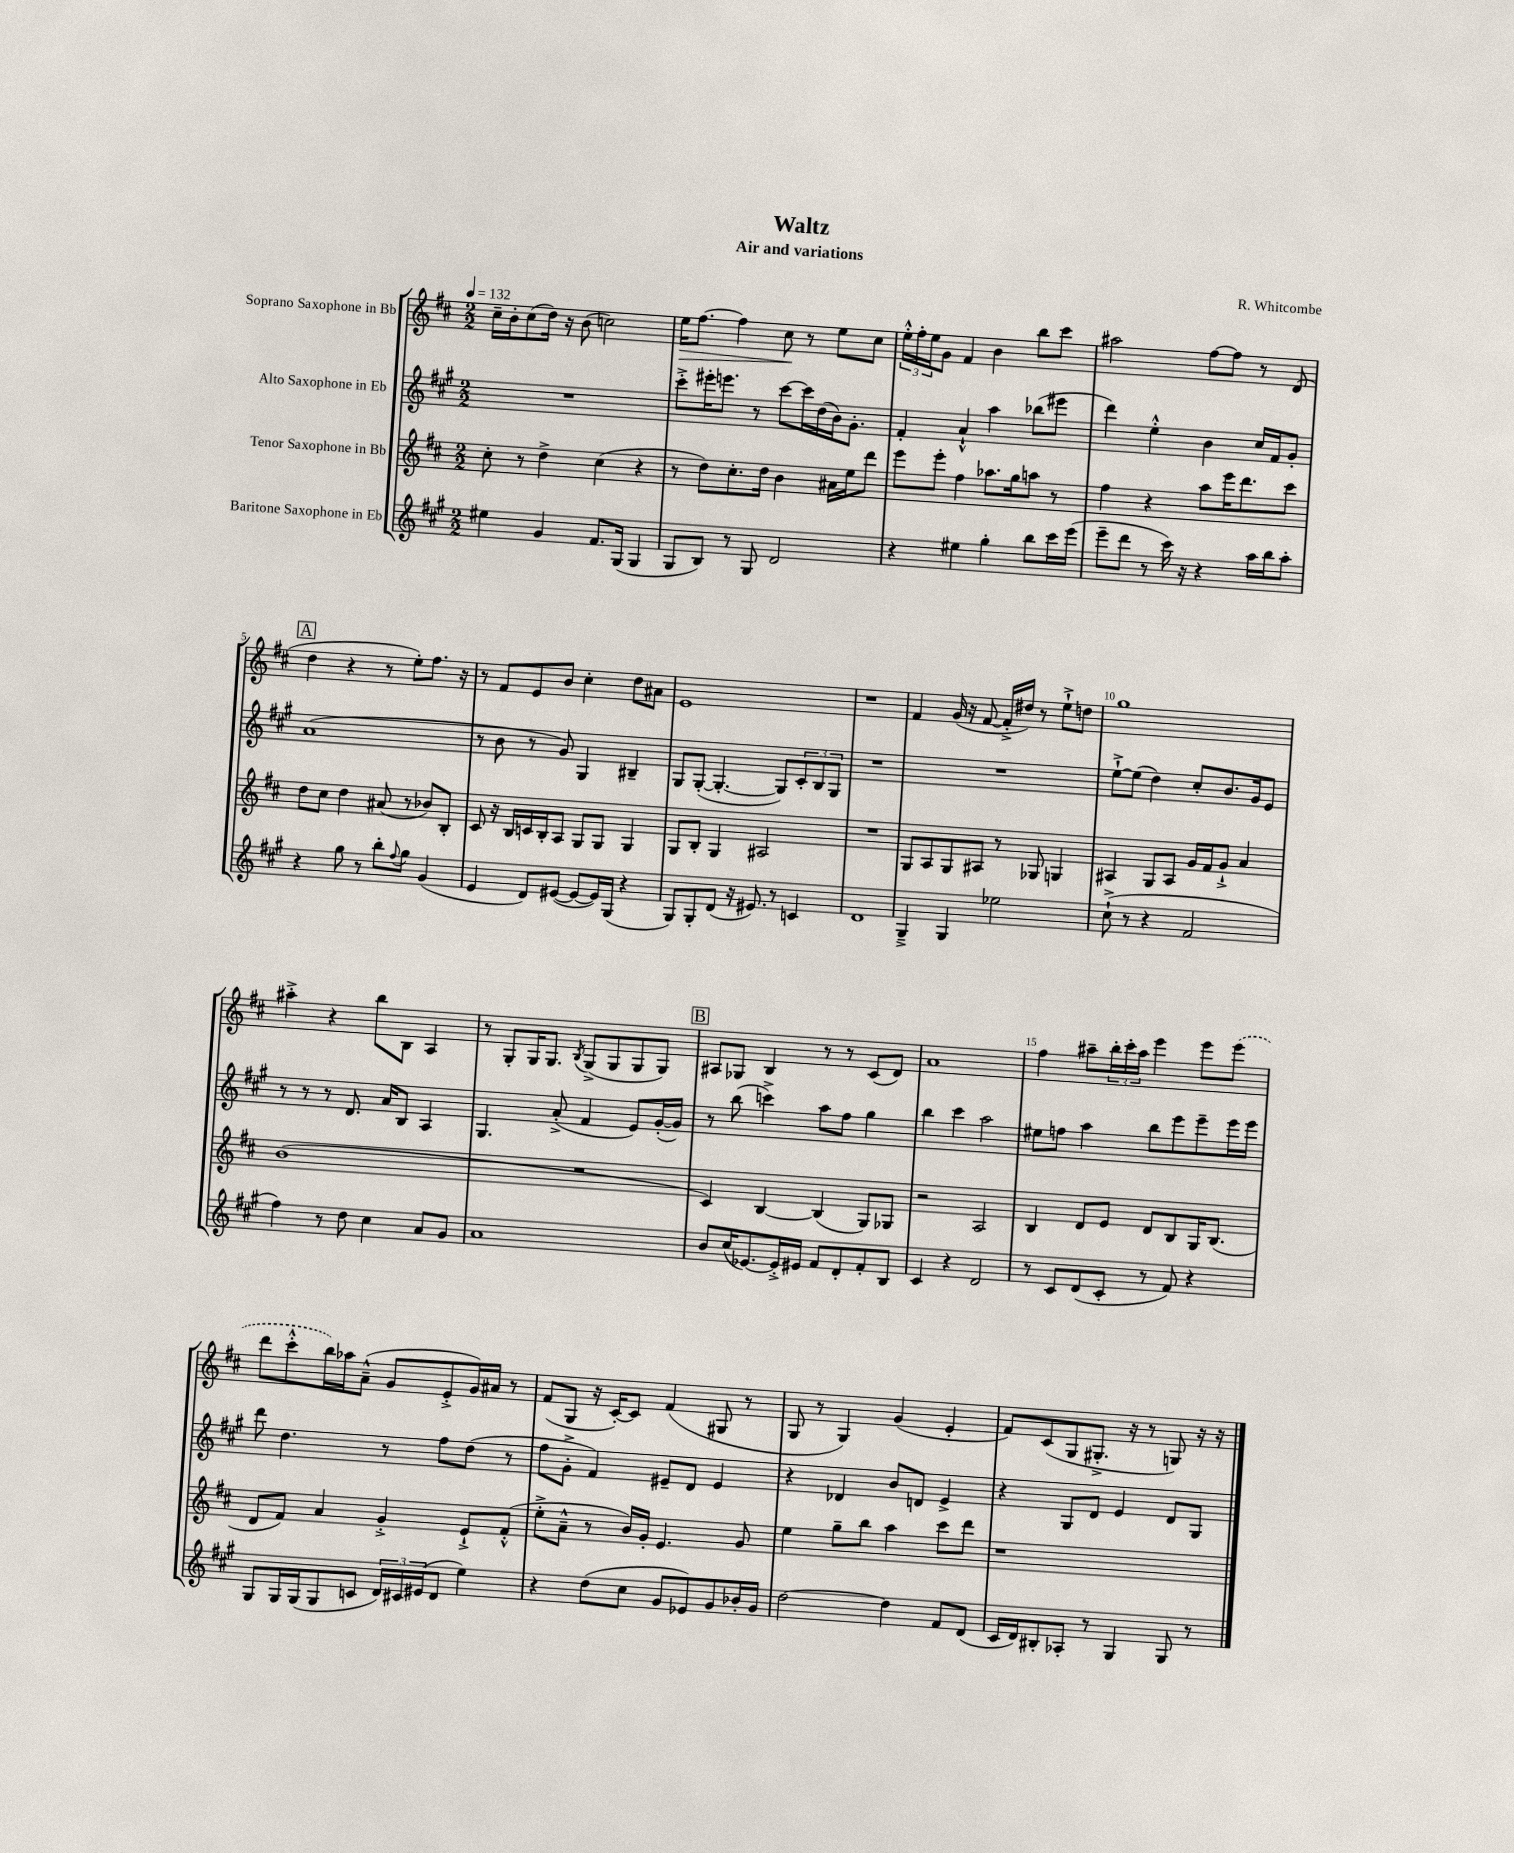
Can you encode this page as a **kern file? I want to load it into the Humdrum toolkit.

**kern	**kern	**kern	**kern	**dynam
*part4	*part3	*part2	*part1	*part1
*staff4	*staff3	*staff2	*staff1	*staff1
*I"Baritone Saxophone in Eb	*I"Tenor Saxophone in Bb	*I"Alto Saxophone in Eb	*I"Soprano Saxophone in Bb	*
*clefG2	*clefG2	*clefG2	*clefG2	*
*k[f#c#g#]	*k[f#c#]	*k[f#c#g#]	*k[f#c#]	*
*M2/2	*M2/2	*M2/2	*M2/2	*
*MM132	*MM132	*MM132	*MM132	*
=1	=1	=1	=1	=1
4ee#X\	8cc#'\	1r	16cc#~\LL	.
.	.	.	16b'\J	.
.	8r	.	(8cc#\	.
4g#/	4dd^\	.	16dd\Jk)	.
.	.	.	16r	.
.	.	.	(8b\	.
8.f#/L	(4cc#\	.	2ccn\)	.
(16G#/Jk	.	.	.	.
4G#/	4r	.	.	.
=2	=2	=2	=2	=2
!	!	!	!	!LO:HP:b
8G#/L	8r	8ccc#'^\L	16ee\KL	>
.	.	.	[8.ff#\J	.
8B/J)	8dd\L)	16eee#X'\K	.	.
.	.	8.eeen\J	.	.
8r	8.cc#'\	.	4ff#\]	.
8G#/	.	8r	.	.
.	16dd\Jk	.	.	.
2d/	4b\	[8ccc#\L	8cc#\	.
.	.	16ccc#\L]	8r	]
.	.	(16dd\	.	.
.	16a#X\LL	16b\J)	8ee\L	.
.	16ee\J	8.g#'\J	.	.
.	8ddd\J	.	8cc#\J	.
=3	=3	=3	=3	=3
4r	8eee\L	4f#'/	24ee'^^\LL	.
.	.	.	24ff#'\	.
.	.	.	24ee\J	.
.	8eee'\J	.	8g\J	.
4ee#X\	4ff#\	4a`^^/	4f#/	.
4gg#'\	8.aa-X\L	4aa\	4b\	.
.	16gg\k	.	.	.
8bb\L	8aan\J	(8bb-X\L	8bb\L	.
16ccc#\L	8r	8eee#X\J	8ccc#\J	.
(16eee\JJ	.	.	.	.
=4	=4	=4	=4	=4
8eee~\L	4ff#\	4ddd\)	2aa#X\	.
8ddd\J	.	.	.	.
8r	4r	4ee'^^\	.	.
16ccc#\)	.	.	.	.
16r	.	.	.	.
4r	8aa\L	4b\	[8ff#\L	.
.	16eee\K	.	8ff#\J]	.
.	8.ddd\	.	.	.
16aa\LL	.	16cc#/LL	8r	.
16bb\J	.	16f#/J	.	.
8aa'\J	8ccc#\J	8g#'/J	(8d/	.
!!LO:LB:g=z
!!LO:REH:place=s1:t=A
=5	=5	=5	=5	=5
4r	8dd\L	(1a	4dd\	.
.	8cc#\J	.	.	.
8gg#\	4dd\	.	4r	.
8r	.	.	.	.
8bb'\L	(8a#X/	.	8r	.
8qqff#/	.	.	.	.
8gg#\J	8r	.	8ee'\L)	.
(4g#/	8b-X/L)	.	8.ff#\J	.
.	8B'/J	.	.	.
.	.	.	16r	.
=6	=6	=6	=6	=6
4e/	8c#/	8r	8r	.
.	16r	8b\	8f#/L	.
.	16B/LL	.	.	.
8d/L)	16cn/	8r	8e/	.
.	16B'/J	.	.	.
([8e#X/J	8A/J	8g#/)	8b/J	.
8e#/L_	8G/L	4G#/	4cc#'\	.
16e#/L])	8G/J	.	.	.
(16G#/JJ	.	.	.	.
4r	4G/	4B#X~/	8dd\L	.
.	.	.	8a#X\J	.
=7	=7	=7	=7	=7
8G#/L)	8G/L	8G#/L	1e	.
8G#'/	8B'/J	([8G#'/J	.	.
(8d/J	4G/	4.G#'/_	.	.
16r	.	.	.	.
8.e#X/)	.	.	.	.
.	2A#X/	.	.	.
8r	.	8G#/L])	.	.
4cn/	.	12c#'/	.	.
.	.	12B/	.	.
.	.	12G#/J	.	.
=8	=8	=8	=8	=8
1d	1r	1r	1r	.
=9	=9	=9	=9	=9
4G#~^/	8G/L	1r	4f#/	.
.	8A/	.	.	.
4G#/	8G/	.	(16g/	.
.	.	.	16r	.
.	8A#X/J	.	[8f#/	.
2ee-X\	8r	.	16f#'^/LL]	.
.	.	.	16dd#X/JJ)	.
.	8G-X/	.	8r	.
.	4Gn/	.	8ee`^\L	.
.	.	.	8ddn\J	.
=10	=10	=10	=10	=10
(8cc#`^\	4A#X/	[8ee`^\L	1gg	.
8r	.	(8ee\J]	.	.
4r	8G/L	4dd\)	.	.
.	8A#/J	.	.	.
2f#/	16g/LL	8cc#'/L	.	.
.	16f#/J	.	.	.
.	8g`^/J	8.b/	.	.
.	4a/	.	.	.
.	.	16g#/k	.	.
.	.	8e/J	.	.
!!LO:LB:g=z
=11	=11	=11	=11	=11
4ff#\)	(1b	8r	4aa#X'^\	.
.	.	8r	.	.
8r	.	8r	4r	.
8dd\	.	8.d/	.	.
4cc#\	.	.	8bb\L	.
.	.	16a/KL	.	.
.	.	8B/J	8B\J	.
8a/L	.	4A/	4A/	.
8g#/J	.	.	.	.
=12	=12	=12	=12	=12
1a	1r	4.G#/	8r	.
.	.	.	8G'/L	.
.	.	.	16G/K	.
.	.	.	8.G/J	.
.	.	(8a'^/	.	.
.	.	.	8qB/	.
.	.	4f#/	(8G^/L	.
.	.	.	8G/	.
.	.	8e/L)	8G/	.
.	.	([16g#'/L	8G/J)	.
.	.	16g#/JJ])	.	.
!!LO:REH:place=s1:t=B
=13	=13	=13	=13	=13
8b/L	4c#/)	8r	8A#X/L	.
(16cc#/K	.	(8bb\	8G-X/J	.
[8.e-X/)	.	.	.	.
.	[4B/	4cccn^\)	4B/	.
16e-'^/L]	.	.	.	.
16e#X/JJ	.	.	.	.
8f#/L	(4B/]	8aa\L	8r	.
8d'/	.	8ff#\J	8r	.
8f#'/	8G/L)	4gg#\	(8c#/L	.
8B/J	8G-X/J	.	8d/J)	.
=14	=14	=14	=14	=14
4c#/	2r	4bb\	1a	.
4r	.	4ccc#\	.	.
2d/	2A/	2aa\	.	.
=15	=15	=15	=15	=15
8r	4B/	8ee#X\L	4ff#\	.
8c#/L	.	8ffn\J	.	.
(8d/	8d/L	4aa\	8aa#X~\L	.
8c#'/J	8e/J	.	24bb'\L	.
.	.	.	24ccc#'\	.
.	.	.	24aa#\JJ	.
8r	8d/L	8bb\L	4eee\	.
8f#/)	8B/	8eee\	.	.
4r	16G/K	8eee~\	8eee\L	.
.	(8.B/J	.	.	.
.	.	16eee\L	(8eee\J	.
.	.	16eee\JJ	.	.
!!LO:LB:g=z
=16	=16	=16	=16	=16
8G#/L	8d/L	8ddd\	8ddd\L	.
16G#/L	8f#/J)	4.dd\	8ccc#'^^\	.
(16G#/J	.	.	.	.
8G#/	4a/	.	16bb\L)	.
.	.	.	16aa-X\J	.
8cn/J	.	.	(8a~^^\J	.
24d/LL)	4g'^/	8r	8g/L	.
24c#X/	.	.	.	.
(24e#X/J	.	.	.	.
8d/J	.	8ff#\L	8e'^/	.
4ee\)	8e`^/L	(8dd\J	16g/L)	.
.	.	.	16a#X/JJ	.
.	(8f#'^^/J	8r	8r	.
=17	=17	=17	=17	=17
4r	8ee'^\L	8ff#\L	(8f#/L	.
.	8a~^^\J	8g#'^\J	8G/J	.
(8dd\L	8r	4f#/)	16r	.
.	.	.	[16c#'/KL)	.
8cc#\J	16b/LL)	.	8c#/J]	.
.	16g'/JJ	.	.	.
8g#/L	4.e/	8e#X~/L	(4f#/	.
8e-X/)	.	8d/J	.	.
8g#/	.	4e#/	8G#X/	.
16b-X'/L	8g/	.	8r	.
16g#/JJ	.	.	.	.
=18	=18	=18	=18	=18
[2dd\	4ee\	4r	8G/	.
.	.	.	8r	.
.	8gg~\L	4d-X/	4G/)	.
.	8bb\J	.	.	.
4dd\]	4aa\	8b/L	(4g/	.
.	.	8dn/J	.	.
8f#/L	8ccc#\L	4e^/	4e'/	.
(8d/J	8ddd\J	.	.	.
=19	=19	=19	=19	=19
16c#/LL	1r	4r	8f#/L)	.
16d/J)	.	.	.	.
8B#X'/	.	.	(8c#/	.
8A-X'/J	.	8G#/L	8G/	.
8r	.	8d/J	8.G#X'^/J	.
4G#/	.	4e/	.	.
.	.	.	16r	.
.	.	.	8r	.
8G#/	.	8d/L	8Gn/)	.
8r	.	8G#/J	16r	.
.	.	.	16r	.
==	==	==	==	==
*-	*-	*-	*-	*-
